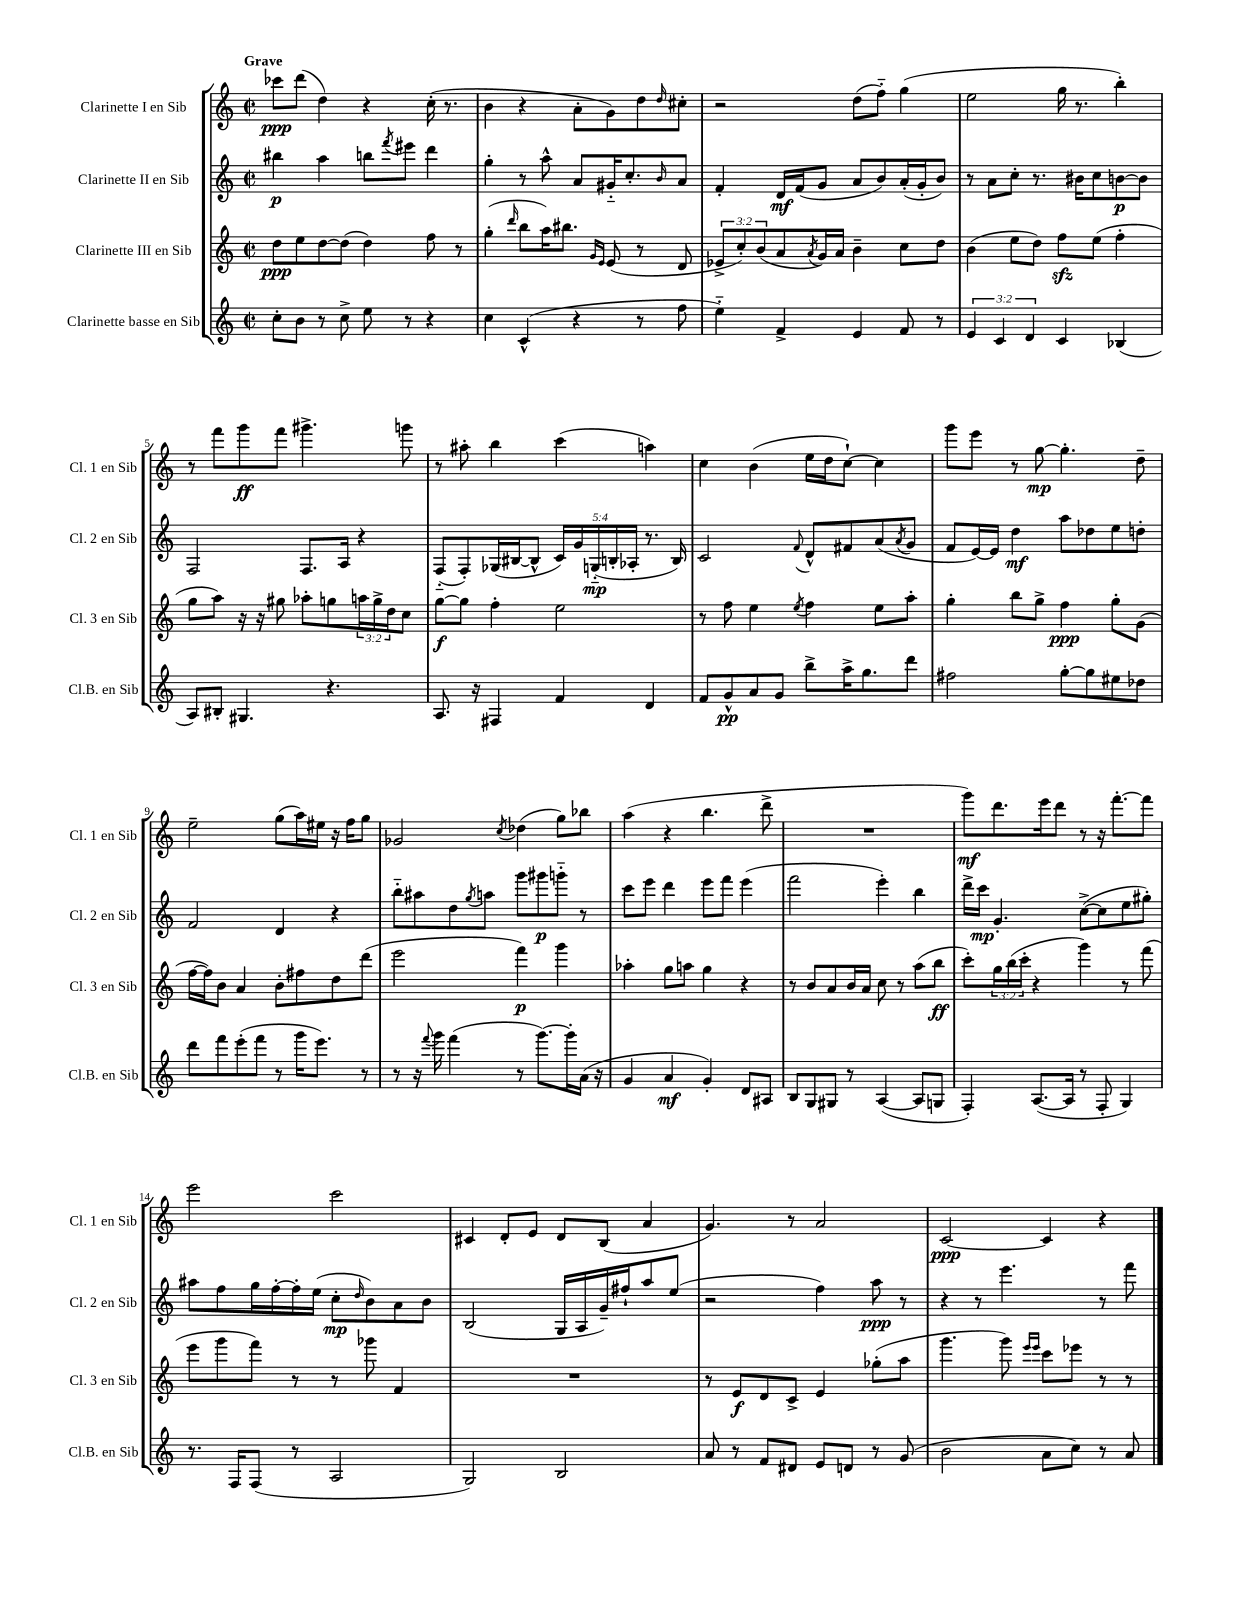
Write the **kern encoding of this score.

**kern	**dynam	**kern	**dynam	**kern	**dynam	**kern	**dynam
*part4	*part4	*part3	*part3	*part2	*part2	*part1	*part1
*staff4	*staff4	*staff3	*staff3	*staff2	*staff2	*staff1	*staff1
*I"Clarinette basse en Sib	*	*I"Clarinette III en Sib	*	*I"Clarinette II en Sib	*	*I"Clarinette I en Sib	*
*I'Cl.B. en Sib	*	*I'Cl. 3 en Sib	*	*I'Cl. 2 en Sib	*	*I'Cl. 1 en Sib	*
*clefG2	*	*clefG2	*	*clefG2	*	*clefG2	*
*k[]	*	*k[]	*	*k[]	*	*k[]	*
*M2/2	*	*M2/2	*	*M2/2	*	*M2/2	*
*met(c|)	*	*met(c|)	*	*met(c|)	*	*met(c|)	*
=1	=1	=1	=1	=1	=1	=1	=1
!	!	!	!	!	!	!LO:TX:a:B:t=Grave	!
8cc'\L	.	8dd\L	ppp	4bb#X\	p	8ccc-X\L	ppp
8b\J	.	8ee\	.	.	.	(8ddd\J	.
8r	.	[8dd\	.	4aa\	.	4dd\)	.
8cc^\	.	(8dd\J]	.	.	.	.	.
8ee\	.	4dd\)	.	8bbn\L	.	4r	.
.	.	.	.	8qfff/	.	.	.
8r	.	.	.	8eee#X\J	.	.	.
4r	.	8ff\	.	4ddd\	.	(16cc'\	.
.	.	.	.	.	.	8.r	.
.	.	8r	.	.	.	.	.
=2	=2	=2	=2	=2	=2	=2	=2
4cc\	.	(4gg'\	.	4gg'\	.	4b\	.
.	.	16qqddd/	.	.	.	.	.
(4c^^/	.	8bb\L	.	8r	.	4r	.
.	.	16aa\K)	.	8aa^^\	.	.	.
.	.	8.bb#X\J	.	.	.	.	.
4r	.	.	.	8a/L	.	8a'\L	.
.	.	16qqg/LL	.	.	.	.	.
.	.	16qqe/JJ	.	.	.	.	.
.	.	(8e/	.	16g#X/K	.	8g\)	.
.	.	.	.	8.cc'/	.	.	.
8r	.	8r	.	.	.	8dd\	.
.	.	.	.	16qqb/	.	16qqdd/	.
8ff\	.	8d/	.	8a/J	.	8cc#X'\J	.
=3	=3	=3	=3	=3	=3	=3	=3
4ee\)	.	12e-X^/L	.	4f'/	.	2r	.
.	.	12cc'/)	.	.	.	.	.
.	.	(12b/	.	.	.	.	.
4f^/	.	8a/	.	16d/LL	mf	.	.
.	.	.	.	(16f/J	.	.	.
.	.	8qa/	.	.	.	.	.
.	.	16g/L)	.	8g/J	.	.	.
.	.	16a/JJ	.	.	.	.	.
4e/	.	4b~\	.	8a/L	.	(8dd\L	.
.	.	.	.	8b/)	.	8ff\J)	.
8f/	.	8cc\L	.	(16a'/L	.	(4gg\	.
.	.	.	.	16g'/J	.	.	.
8r	.	8dd\J	.	8b/J)	.	.	.
=4	=4	=4	=4	=4	=4	=4	=4
6e/	.	(4b\	.	8r	.	2ee\	.
.	.	.	.	8a\L	.	.	.
6c/	.	.	.	.	.	.	.
.	.	8ee\L	.	8cc'\J	.	.	.
6d/	.	.	.	.	.	.	.
.	.	8dd\J)	.	8.r	.	.	.
4c/	.	8ffzz\L	.	.	.	16gg\	.
.	.	.	.	16b#X\KL	.	8.r	.
.	.	(8ee\J	.	8cc\	.	.	.
(4B-X/	.	4ff'\	.	[8bn\	p	4bb'\)	.
.	.	.	.	8b\J]	.	.	.
!!LO:LB:g=z
=5	=5	=5	=5	=5	=5	=5	=5
8A/L)	.	8gg\L	.	2F/	.	8r	.
8B#X'/J	.	8aa\J)	.	.	.	8fff\L	.
4.G#X/	.	16r	.	.	.	8ggg\	ff
.	.	16r	.	.	.	.	.
.	.	8gg#X\	.	.	.	8fff\J	.
.	.	8aa-X'\L	.	8.F/L	.	4.ggg#X^\	.
4.r	.	8ggn\	.	.	.	.	.
.	.	.	.	16A/Jk	.	.	.
.	.	24aan\L	.	4r	.	.	.
.	.	24gg^\	.	.	.	.	.
.	.	24dd\J	.	.	.	.	.
.	.	8cc\J	.	.	.	8gggn\	.
=6	=6	=6	=6	=6	=6	=6	=6
8.A/	.	[8gg\L	f	(8F/L	.	8r	.
.	.	8gg\J]	.	8F'/)	.	8aa#X'\	.
16r	.	.	.	.	.	.	.
4F#X/	.	4ff'\	.	(16G-X/L	.	4bb\	.
.	.	.	.	[16B#X/J	.	.	.
.	.	.	.	8B#^^/J]	.	.	.
4f/	.	2ee\	.	20c/LL)	.	(4ccc\	.
.	.	.	.	20g/	.	.	.
.	.	.	.	(20Gn/	mp	.	.
.	.	.	.	20Bn'/	.	.	.
.	.	.	.	20A-X'/JJ	.	.	.
4d/	.	.	.	8.r	.	4aan\)	.
.	.	.	.	16B/)	.	.	.
=7	=7	=7	=7	=7	=7	=7	=7
8f/L	.	8r	.	2c/	.	4cc\	.
8g^^/	pp	8ff\	.	.	.	.	.
8a/	.	4ee\	.	.	.	(4b\	.
8g/J	.	.	.	.	.	.	.
.	.	8qee/	.	8qqf/	.	.	.
8bb^\L	.	4ff\	.	8d^^/L	.	16ee\LL	.
.	.	.	.	.	.	16dd\J	.
16aa^\K	.	.	.	8f#X/	.	[8cc`\J)	.
8.gg\	.	.	.	.	.	.	.
.	.	8ee\L	.	(8a/	.	4cc\]	.
.	.	.	.	8qa/	.	.	.
8ddd\J	.	8aa'\J	.	8g/J	.	.	.
=8	=8	=8	=8	=8	=8	=8	=8
2ff#X\	.	4gg'\	.	8f/L	.	8ggg\L	.
.	.	.	.	[16e/L)	.	8eee\J	.
.	.	.	.	16e/JJ]	.	.	.
.	.	8bb\L	.	4dd\	mf	8r	.
.	.	8gg^\J	.	.	.	[8gg\	mp
[8gg'\L	.	4ff\	ppp	8aa\L	.	4.gg'\]	.
8gg\]	.	.	.	8dd-X\	.	.	.
8ee#X\	.	8gg'\L	.	8ee\	.	.	.
8dd-X\J	.	(8g\J	.	8ddn'\J	.	8dd~\	.
!!LO:LB:g=z
=9	=9	=9	=9	=9	=9	=9	=9
8ddd\L	.	[16ff\LL	.	2f/	.	2ee~\	.
.	.	16ff\J])	.	.	.	.	.
8fff\	.	8b\J	.	.	.	.	.
(8eee'\	.	4a/	.	.	.	.	.
8fff\J	.	.	.	.	.	.	.
8r	.	8b'\L	.	4d/	.	(8gg\L	.
16ggg\KL	.	8ff#X\	.	.	.	16aa\L)	.
8.eee\J)	.	.	.	.	.	16ee#X\JJ	.
.	.	8dd\	.	4r	.	16r	.
.	.	.	.	.	.	16ff\KL	.
8r	.	(8ddd\J	.	.	.	8gg\J	.
=10	=10	=10	=10	=10	=10	=10	=10
8r	.	2eee\	.	8bb\L	.	2g-X/	.
16r	.	.	.	8aa#X\	.	.	.
8qqfff/	.	.	.	.	.	.	.
16ggg\	.	.	.	.	.	.	.
(4fff\	.	.	.	8dd\	.	.	.
.	.	.	.	8qgg/	.	.	.
.	.	.	.	8aan\J	.	.	.
.	.	.	.	.	.	8qcc/	.
8r	.	4fff\)	p	8ggg\L	.	(4dd-X\	.
[8.ggg\L)	.	.	.	8ggg#X\	p	.	.
.	.	4ggg\	.	8gggn\J	.	8gg\L)	.
16ggg'\L]	.	.	.	.	.	.	.
(16a\JJ	.	.	.	8r	.	8bb-X\J	.
16r	.	.	.	.	.	.	.
=11	=11	=11	=11	=11	=11	=11	=11
4g/	.	4aa-X'\	.	8ccc\L	.	(4aa\	.
.	.	.	.	8eee\J	.	.	.
4a/	mf	8gg\L	.	4ddd\	.	4r	.
.	.	8aan\J	.	.	.	.	.
4g'/)	.	4gg\	.	8eee\L	.	4.bb\	.
.	.	.	.	8fff\J	.	.	.
8d/L	.	4r	.	(4eee\	.	.	.
8A#X/J	.	.	.	.	.	8ddd^\	.
=12	=12	=12	=12	=12	=12	=12	=12
8B/L	.	8r	.	2fff\	.	1r	.
8G/	.	8b/L	.	.	.	.	.
8G#X/J	.	8a/	.	.	.	.	.
8r	.	16b/L	.	.	.	.	.
.	.	16a/JJ	.	.	.	.	.
([4A/	.	8cc\	.	4eee'\)	.	.	.
.	.	8r	.	.	.	.	.
8A/L]	.	(8aa\L	.	4bb\	.	.	.
8Gn/J	.	8bb\J	ff	.	.	.	.
=13	=13	=13	=13	=13	=13	=13	=13
4F'/)	.	8ccc'\L)	.	16ddd^\LL	.	8ggg\L)	mf
.	.	.	.	16ccc\JJ	mp	.	.
.	.	24gg\L	.	4.g'/	.	8.ddd\	.
.	.	(24bb\	.	.	.	.	.
.	.	24ccc'\JJ	.	.	.	.	.
([8.A/L	.	4r	.	.	.	.	.
.	.	.	.	.	.	16eee\k	.
.	.	.	.	.	.	8ddd\J	.
16A/Jk]	.	.	.	.	.	.	.
8r	.	4ggg\)	.	([8cc^\L	.	8r	.
8F'/	.	.	.	8cc\]	.	16r	.
.	.	.	.	.	.	[8.fff'\L	.
4G/)	.	8r	.	8ee\	.	.	.
.	.	(8fff\	.	8gg#X'\J)	.	8fff\J]	.
!!LO:LB:g=z
=14	=14	=14	=14	=14	=14	=14	=14
8.r	.	8eee\L	.	8aa#X\L	.	2eee\	.
.	.	8ggg\	.	8ff\	.	.	.
16F/KL	.	.	.	.	.	.	.
(8F/J	.	8fff\J)	.	16gg\L	.	.	.
.	.	.	.	[16ff'\	.	.	.
8r	.	8r	.	16ff'\]	.	.	.
.	.	.	.	(16ee\JJ	.	.	.
2A/	.	8r	.	8cc'\L	mp	2ccc\	.
.	.	.	.	16qqdd/	.	.	.
.	.	8ggg-X\	.	8b\)	.	.	.
.	.	4f/	.	8a\	.	.	.
.	.	.	.	8b\J	.	.	.
=15	=15	=15	=15	=15	=15	=15	=15
2G/)	.	1r	.	(2B/	.	4c#X/	.
.	.	.	.	.	.	8d'/L	.
.	.	.	.	.	.	8e/J	.
2B/	.	.	.	16G/LL	.	8d/L	.
.	.	.	.	16A/	.	.	.
.	.	.	.	16g~/)	.	(8B/J	.
.	.	.	.	16ff#X`/J	.	.	.
.	.	.	.	8aa/	.	4a/	.
.	.	.	.	(8ee/J	.	.	.
=16	=16	=16	=16	=16	=16	=16	=16
8a/	.	8r	.	2r	.	4.g/)	.
8r	.	8e/L	f	.	.	.	.
8f/L	.	8d/	.	.	.	.	.
8d#X/J	.	8c^/J	.	.	.	8r	.
8e/L	.	4e/	.	4ff\)	.	2a/	.
8dn/J	.	.	.	.	.	.	.
8r	.	(8gg-X'\L	.	8aa\	ppp	.	.
(8g/	.	8aa\J	.	8r	.	.	.
=17	=17	=17	=17	=17	=17	=17	=17
2b\	.	4.ggg\	.	4r	.	[2c/	ppp
.	.	.	.	8r	.	.	.
.	.	8ggg\)	.	4.eee\	.	.	.
.	.	16qqeee/LL	.	.	.	.	.
.	.	16qqeee/JJ	.	.	.	.	.
8a\L	.	8ccc\L	.	.	.	4c/]	.
8cc\J)	.	8eee-X\J	.	.	.	.	.
8r	.	8r	.	8r	.	4r	.
8a/	.	8r	.	8fff\	.	.	.
==	==	==	==	==	==	==	==
*-	*-	*-	*-	*-	*-	*-	*-
